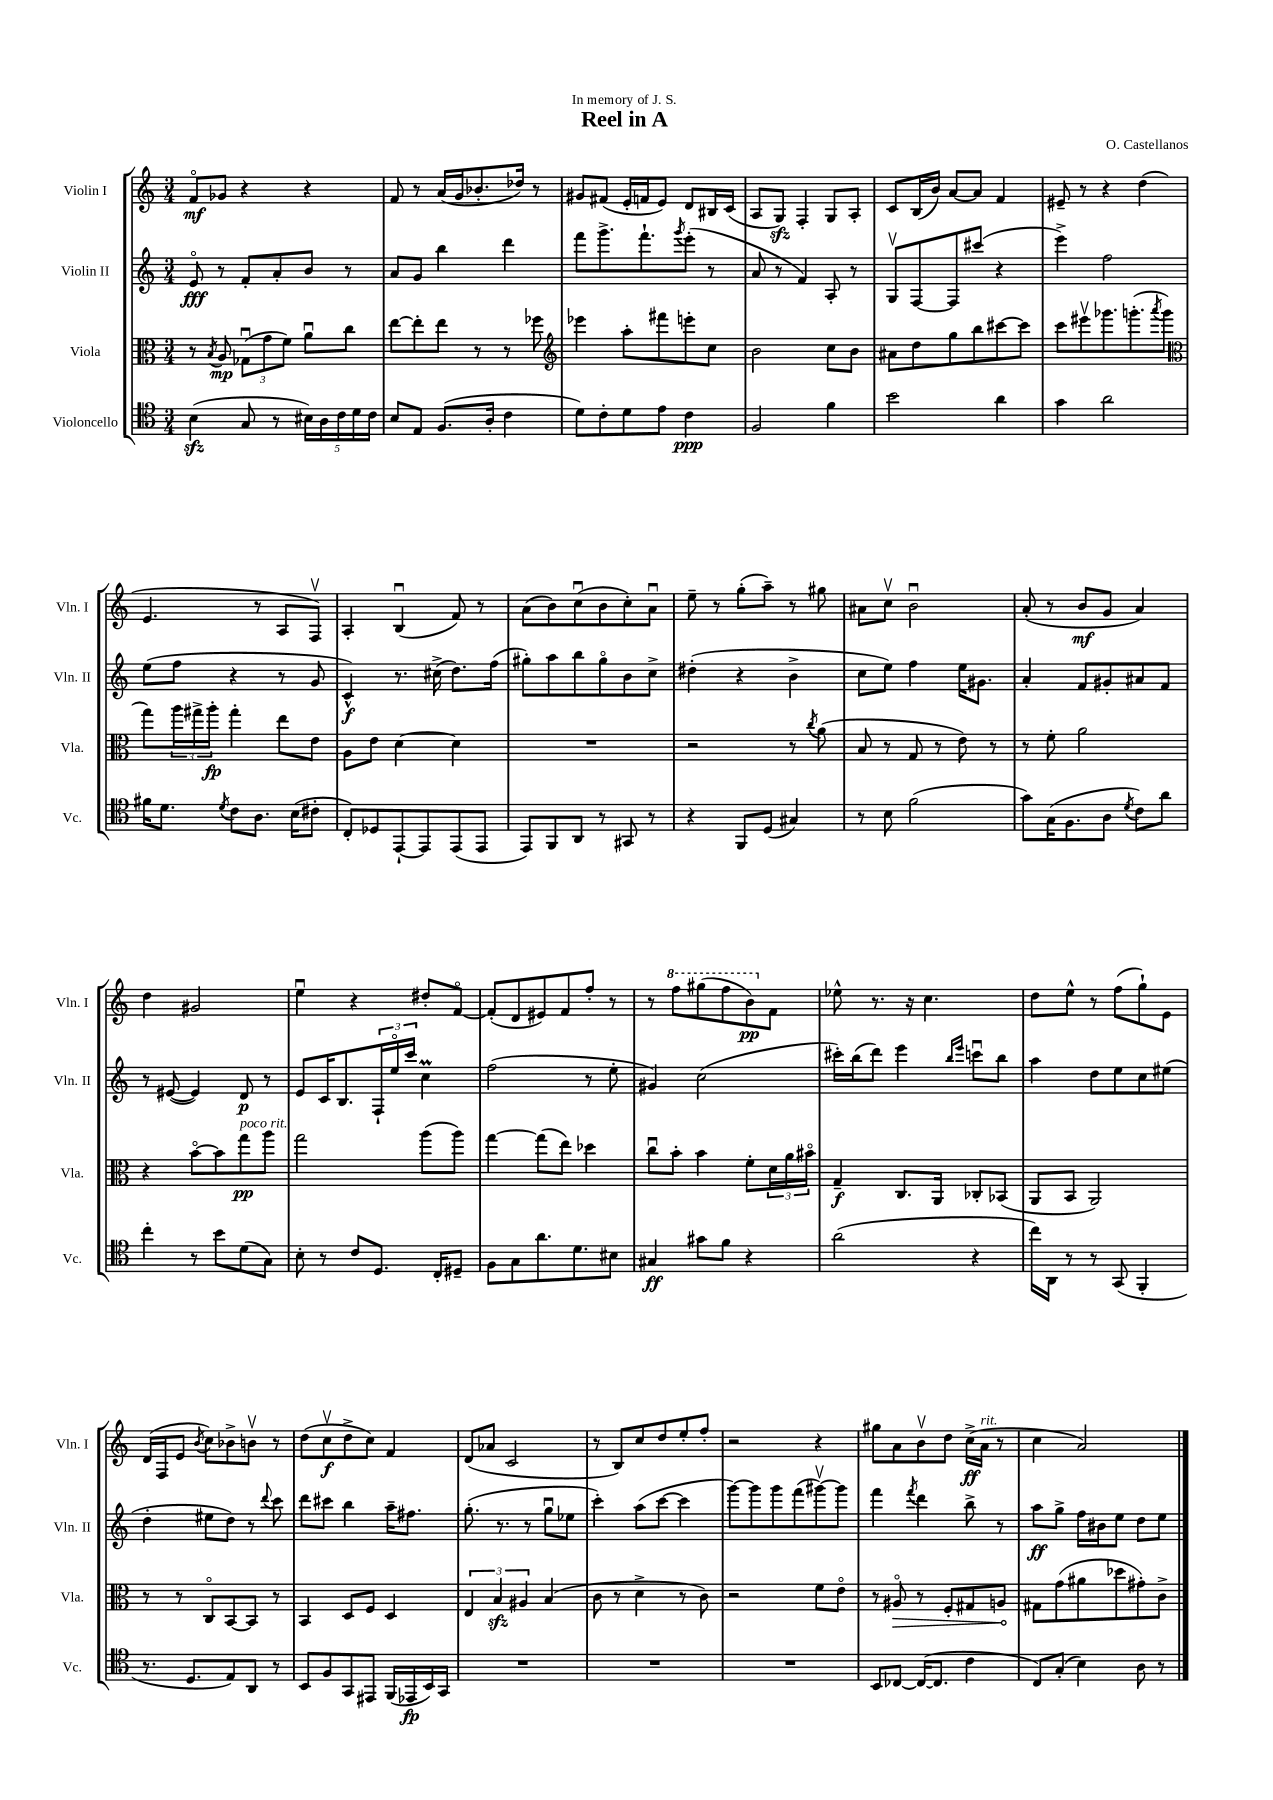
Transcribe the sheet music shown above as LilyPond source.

\header { title = "Reel in A" composer = "O. Castellanos" dedication = "In memory of J. S." }
<<
\new StaffGroup <<
\new Staff = "s0" \with { instrumentName = "Violin I" shortInstrumentName = "Vln. I" } {
    \clef treble \key c \major \numericTimeSignature \time 3/4
    f'8\flageolet\mf ges'8 r4 r4 |
    f'8 r8 a'16( g'16 bes'8.-. des''16) r8 |
    gis'8 fis'8( e'16-. f'16 e'8) d'8 bis16 c'16( |
    a8 g8\sfz) f4-. g8 a8-. |
    c'8 b16( b'16) a'8~ a'8 f'4 |
    eis'8-- r8 r4 d''4( |
    e'4. r8 a8 f8\upbow) |
    a4-. b4\downbow( f'8) r8 |
    a'8( b'8) c''8\downbow( b'8 c''8-.) a'8\downbow |
    e''8-- r8 g''8-.( a''8--) r8 gis''8 |
    ais'8 c''8\upbow b'2\downbow |
    a'8-.( r8 b'8\mf g'8 a'4) |
    d''4 gis'2 |
    e''4\downbow r4 dis''8-. f'8~\flageolet |
    f'8-.( d'8 eis'8) f'8 f''8-. r8 |
    r8 \ottava #1 f'''8 gis'''8( f'''8 b''8\pp) \ottava #0 f'8 |
    ees''8-^ r8. r16 c''4. |
    d''8 e''8-^ r8 f''8( g''8-!) e'8 |
    d'16( f16 e'8 \acciaccatura { b'8 } c''8) bes'8-> b'8\upbow r8 |
    d''8( c''8\upbow\f d''8-> c''8) f'4 |
    d'8( aes'8 c'2 |
    r8 b8) c''8 d''8 e''8-. f''8-. |
    r2 r4 |
    gis''8 a'8 b'8\upbow d''8 c''16->\ff( a'16^\markup { \italic "rit." } r8 |
    c''4 a'2) \bar "|." |
}
\new Staff = "s1" \with { instrumentName = "Violin II" shortInstrumentName = "Vln. II" } {
    \clef treble \key c \major \numericTimeSignature \time 3/4
    e'8\flageolet\fff r8 f'8-. a'8-. b'8 r8 |
    a'8 g'8 b''4 d'''4 |
    f'''8 g'''8.-> f'''8.-! \acciaccatura { g'''8 } e'''8-.( r8 |
    a'8 r8 f'4) a8-. r8 |
    g8\upbow f8~ f8 cis'''8( r4 |
    e'''4->) f''2 |
    e''8( f''8 r4 r8 g'8 |
    c'4-^\f) r8. cis''16->( d''8.) f''16( |
    gis''8-.) a''8 b''8 gis''8\flageolet b'8 c''8-> |
    dis''4-.( r4 b'4-> |
    c''8 e''8) f''4 e''16 gis'8. |
    a'4-. f'8 gis'8-. ais'8 f'8 |
    r8 eis'8~( eis'4) d'8\p r8 |
    e'8 c'16 b8. \tuplet 3/2 { f16-! e''16\flageolet c'''16 } c''4\prall |
    f''2( r8 e''8-. |
    gis'4) c''2( |
    cis'''16-.) b''16( d'''8) e'''4 \grace { b''16 e'''16 } c'''8\downbow b''8 |
    a''4 d''8 e''8 c''8 eis''8( |
    d''4-. eis''8 d''8) r8 \appoggiatura { d'''8 } c'''8 |
    d'''8 cis'''8 b''4 a''16-- fis''8. |
    g''8.-.( r8. r8 g''8\downbow ees''8 |
    c'''4-.) a''8( c'''8~ c'''4 |
    g'''8~) g'''8 g'''8 f'''8( gis'''8~\upbow) gis'''8 |
    f'''4 \acciaccatura { f'''8 } d'''4 b''8-> r8 |
    a''8\ff g''8-> f''16 bis'16 e''8 d''8 e''8 \bar "|." |
}
\new Staff = "s2" \with { instrumentName = "Viola" shortInstrumentName = "Vla." } {
    \clef alto \key c \major \numericTimeSignature \time 3/4
    r8 \acciaccatura { b8 } a8\mp \tuplet 3/2 { ges8\downbow( g'8 f'8) } a'8\downbow c''8 |
    e''8~ e''8-. e''8 r8 r8 fes''8 |
    \clef treble ees'''4 a''8-. fis'''8 e'''8-. c''8 |
    b'2 c''8 b'8 |
    ais'8 d''8 g''8 b''8 cis'''8~ cis'''8 |
    c'''8 eis'''8\upbow ges'''8. g'''8.-.( \acciaccatura { a'''8 } g'''8 |
    \clef alto g''8) \tuplet 3/2 { a''16 gis''16-> a''16-.\fp } gis''4-. e''8 e'8 |
    a8 e'8 d'4~ d'4 |
    R2. |
    r2 r8 \acciaccatura { c''8 } a'8( |
    b8 r8 g8 r8 e'8) r8 |
    r8 f'8-. a'2 |
    r4 b'8~\flageolet b'8 g''8\pp^\markup { \italic "poco rit." } a''8 |
    g''2 a''8( a''8) |
    g''4~ g''8( e''8) des''4 |
    c''8\downbow b'8-. b'4 f'8-. \tuplet 3/2 { d'16 a'16 bis'16\flageolet } |
    g4--\f c8. a,16 ces8-. bes,8( |
    a,8 b,8 a,2) |
    r8 r8 c8\flageolet b,8~ b,8 r8 |
    b,4 d8 f8 d4 |
    \tuplet 3/2 { e4 b4\sfz ais4 } b4( |
    c'8 r8 d'4-> r8 c'8) |
    r2 f'8 e'8\flageolet |
    r8 \once \override Hairpin.circled-tip = ##t ais8\flageolet\> r8 f8-. gis8 a8\! |
    gis8 g'8( ais'8 des''8 gis'8-.) c'8-> \bar "|." |
}
\new Staff = "s3" \with { instrumentName = "Violoncello" shortInstrumentName = "Vc." } {
    \clef tenor \key c \major \numericTimeSignature \time 3/4
    b4\sfz( g8 r8 \tuplet 5/4 { bis16) a16 c'16 d'16 c'16 } |
    b8 e8 f8.( a16-. c'4 |
    d'8) c'8-. d'8 e'8 c'4\ppp |
    f2 f'4 |
    b'2 a'4 |
    g'4 a'2 |
    fis'16 d'8. \acciaccatura { d'8 } c'8 a8. b16( cis'8-. |
    c8-.) des8 e,8~-! e,8 e,8( e,8 |
    e,8) f,8 a,8 r8 gis,8 r8 |
    r4 f,8 d8( gis4) |
    r8 b8 f'2( |
    g'8) g16( f8. a8 \acciaccatura { d'8 } c'8) a'8 |
    c''4-. r8 b'8 d'8( g8) |
    b8-. r8 c'8 d8. c16-. dis8-- |
    f8 g8 a'8. d'8. bis8 |
    gis4\ff gis'8 f'8 r4 |
    a'2( r4 |
    c''16) a,16 r8 r8 g,8( f,4-. |
    r8. d8. e8) a,8 r8 |
    b,8 f8 g,8 eis,8 f,16( ees,16\fp b,16) g,16 |
    R2. |
    R2. |
    R2. |
    b,8 ces8~ ces16~( ces8. c'4 |
    c8) g8-.( b4) a8 r8 \bar "|." |
}
>>
>>
\layout { \context { \Score \remove "Bar_number_engraver" } }
